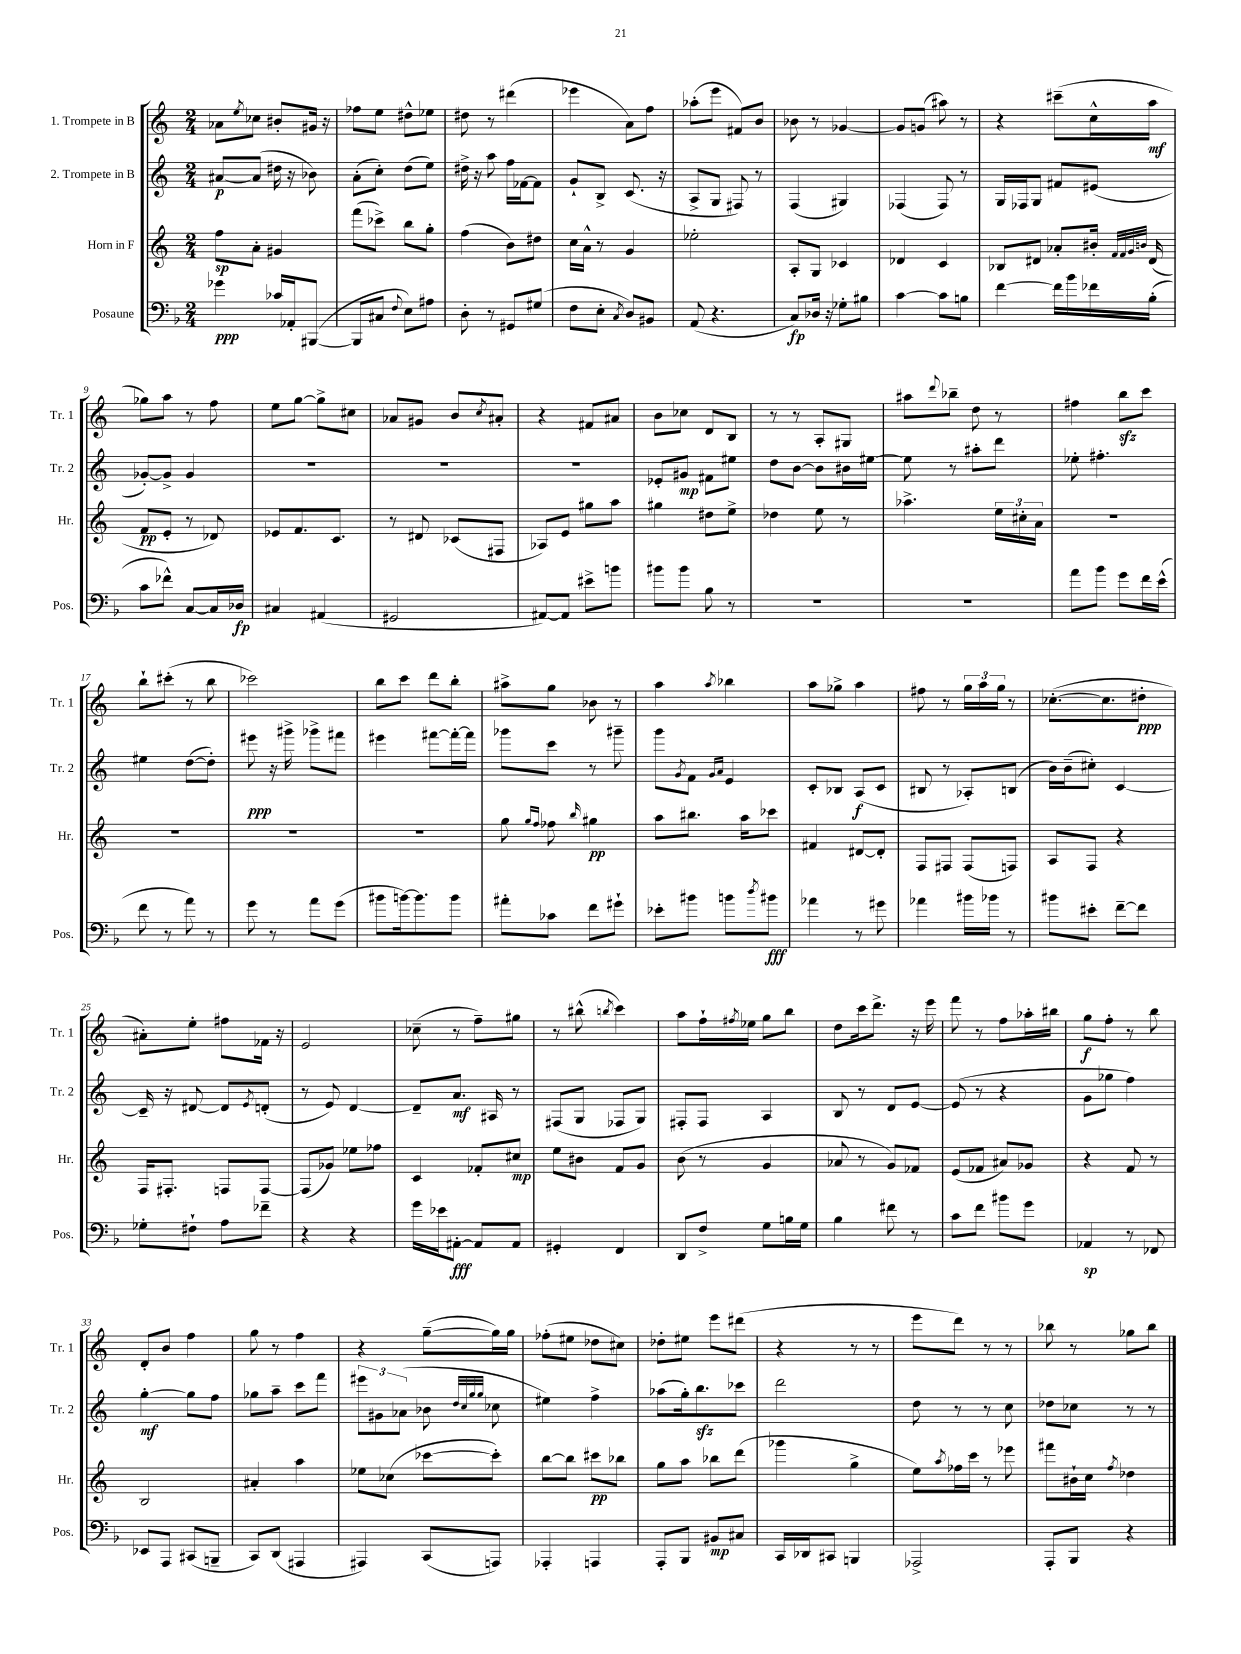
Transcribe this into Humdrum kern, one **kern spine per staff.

**kern	**dynam	**kern	**dynam	**kern	**dynam	**kern	**dynam
*part4	*part4	*part3	*part3	*part2	*part2	*part1	*part1
*staff4	*staff4	*staff3	*staff3	*staff2	*staff2	*staff1	*staff1
*I"Posaune	*	*I"Horn in F	*	*I"2. Trompete in B	*	*I"1. Trompete in B	*
*I'Pos.	*	*I'Hr.	*	*I'Tr. 2	*	*I'Tr. 1	*
*clefF4	*	*clefG2	*	*clefG2	*	*clefG2	*
*k[b-]	*	*k[]	*	*k[]	*	*k[]	*
*M2/4	*	*M2/4	*	*M2/4	*	*M2/4	*
=1	=1	=1	=1	=1	=1	=1	=1
4g-X\	ppp	8ff\L	sp	[8a#X/L	p	8a-X\L	.
.	.	.	.	.	.	8qee/	.
.	.	8a'\J	.	(8a#/J]	.	8cc-X\J	.
16c-X/LL	.	4g#X/	.	16dd#X\	.	8b#X'/L	.
16AA-X'/J	.	.	.	16r	.	.	.
([8BBB#X/J	.	.	.	8b-X\)	.	16g#X/Jk	.
.	.	.	.	.	.	16r	.
=2	=2	=2	=2	=2	=2	=2	=2
8BBB#/L]	.	(8fff\L	.	(8a'\L	.	8ff-X\L	.
8C#X/J	.	8ccc-X^\J)	.	8cc'\J)	.	8ee\J	.
8qqF/	.	.	.	.	.	.	.
8E\L)	.	8bb\L	.	(8dd\L	.	8dd#X^^\L	.
8A#X\J	.	8gg'\J	.	8ee\J)	.	8ee-X\J	.
=3	=3	=3	=3	=3	=3	=3	=3
8D'\	.	(4ff\	.	16dd#X^\	.	8dd#X\	.
.	.	.	.	16r	.	.	.
8r	.	.	.	8aa\	.	8r	.
8GG#X/L	.	8b\L)	.	16ff\LL	.	(4ddd#X\	.
.	.	.	.	[16f-X\J	.	.	.
(8G#X/J	.	8dd#X\J	.	8f-\J]	.	.	.
=4	=4	=4	=4	=4	=4	=4	=4
8F\L	.	16cc\LL	.	8g`/L	.	4eee-X\	.
.	.	16a^^\JJ	.	.	.	.	.
8E'\J	.	8r	.	8B^/J	.	.	.
8qC/	.	.	.	.	.	.	.
8D/L)	.	4g/	.	(8.c/	.	8a\L)	.
8BB#X/J	.	.	.	.	.	8ff\J	.
.	.	.	.	16r	.	.	.
=5	=5	=5	=5	=5	=5	=5	=5
(8AA/	.	2ee-X'\	.	8A^/L	.	(8aa-X'\L	.
4.r	.	.	.	8G/J	.	8eee\J	.
.	.	.	.	8F#X/)	.	8f#X/L)	.
.	.	.	.	8r	.	8b/J	.
=6	=6	=6	=6	=6	=6	=6	=6
8C/L)	fp	8A'/L	.	(4F/	.	8b-X\	.
16D-X/Jk	.	8G/J	.	.	.	8r	.
16r	.	.	.	.	.	.	.
8G-X'\L	.	4c-X/	.	4G#X/)	.	[4g-X/	.
8B#X\J	.	.	.	.	.	.	.
=7	=7	=7	=7	=7	=7	=7	=7
[4c\	.	4d-X/	.	(4F-X/	.	8g-/L]	.
.	.	.	.	.	.	(8gn/J	.
8c\L]	.	4c/	.	8F-/)	.	8aa#X\)	.
8Bn\J	.	.	.	8r	.	8r	.
=8	=8	=8	=8	=8	=8	=8	=8
[4f\	.	8B-X/L	.	16G/LL	.	4r	.
.	.	.	.	16F-X/J	.	.	.
.	.	8d#X/J	.	8G/J	.	.	.
16f\LL]	.	8a-X'/L	.	8f#X/L	.	(8ccc#X~\L	.
16b-\	.	.	.	.	.	.	.
16f-X\	.	16b#X'/Jk	.	(8e#X/J	.	16cc^^\L	.
.	.	32qqf/LLL	.	.	.	.	.
.	.	32qqf/	.	.	.	.	.
.	.	32qqg/	.	.	.	.	.
.	.	32qqbn/JJJ	.	.	.	.	.
(16B-'\JJ	.	(16d#/	.	.	.	16aa\JJ	mf
!!LO:LB:g=z
=9	=9	=9	=9	=9	=9	=9	=9
8c\L	.	8f/L	pp	[8g-X'/L)	.	8gg-X\L)	.
8f-X^^\J)	.	8e'/J	.	8g-^/J]	.	8aa\J	.
[8C/L	.	8r	.	4g-/	.	8r	.
16C/L]	.	8d-X/)	.	.	.	8ff\	.
16D-X/JJ	fp	.	.	.	.	.	.
=10	=10	=10	=10	=10	=10	=10	=10
4C#X/	.	8e-X/L	.	2r	.	8ee\L	.
.	.	8.f/	.	.	.	[8gg\J	.
(4AA#X/	.	.	.	.	.	8gg^\L]	.
.	.	8.c/J	.	.	.	.	.
.	.	.	.	.	.	8cc#X\J	.
=11	=11	=11	=11	=11	=11	=11	=11
2GG#X/	.	8r	.	2r	.	8a-X/L	.
.	.	8d#X/	.	.	.	8g#X/J	.
.	.	(8c-X/L	.	.	.	8b/L	.
.	.	.	.	.	.	8qcc/	.
.	.	8F#X/J	.	.	.	8a#X'/J	.
=12	=12	=12	=12	=12	=12	=12	=12
[8AA#X/L)	.	8A-X/L)	.	2r	.	4r	.
8AA#/J]	.	8e/J	.	.	.	.	.
8e#X^\L	.	8gg#X\L	.	.	.	8f#X/L	.
8bn\J	.	8aa\J	.	.	.	8a#X/J	.
=13	=13	=13	=13	=13	=13	=13	=13
8b#X\L	.	4gg#X\	.	8e-X'/L	.	8b\L	.
8b#\J	.	.	.	8g#X/J	mp	8cc-X\J	.
8B-\	.	8dd#X\L	.	8f#X\L	.	8d/L	.
8r	.	8ee^\J	.	8ee#X\J	.	8B/J	.
=14	=14	=14	=14	=14	=14	=14	=14
2r	.	4dd-X\	.	8dd\L	.	8r	.
.	.	.	.	[8b\J	.	8r	.
.	.	8ee\	.	8b\L]	.	8A'/L	.
.	.	8r	.	16b#X\L	.	8G#X/J	.
.	.	.	.	[16ee#X\JJ	.	.	.
=15	=15	=15	=15	=15	=15	=15	=15
2r	.	4.aa-X^\	.	8ee#\]	.	8aa#X\L	.
.	.	.	.	.	.	8qqddd/	.
.	.	.	.	8r	.	8bb-X~\J	.
.	.	.	.	8aa#X'\L	.	8dd\	.
.	.	24ee\LL	.	8ddd\J	.	8r	.
.	.	24cc#X'\	.	.	.	.	.
.	.	24a\JJ	.	.	.	.	.
=16	=16	=16	=16	=16	=16	=16	=16
8a\L	.	2r	.	8ee-X'\	.	4ff#X\	.
8b-\J	.	.	.	4.ff#X'\	.	.	.
8g\L	.	.	.	.	.	8bbzz\L	.
16f\L	.	.	.	.	.	8ccc\J	.
(16e^^\JJ	.	.	.	.	.	.	.
!!LO:LB:g=z
=17	=17	=17	=17	=17	=17	=17	=17
8f\	.	2r	.	4ee#X\	.	8bb`\L	.
8r	.	.	.	.	.	(8ccc#X'\J	.
8a\)	.	.	.	([8dd\L	.	8r	.
8r	.	.	.	8dd'\J])	.	8bb\	.
=18	=18	=18	=18	=18	=18	=18	=18
8g\	.	2r	.	8eee#X\	ppp	2ccc-X\)	.
8r	.	.	.	16r	.	.	.
.	.	.	.	16ggg#X^\	.	.	.
8a\L	.	.	.	8ggg-X^\L	.	.	.
(8g\J	.	.	.	8fff#X\J	.	.	.
=19	=19	=19	=19	=19	=19	=19	=19
8b#X\L	.	2r	.	4eee#X\	.	8bb\L	.
[16bn\k)	.	.	.	.	.	8ccc\J	.
8.b\]	.	.	.	.	.	.	.
.	.	.	.	[8fff#X\L	.	8ddd\L	.
8b\J	.	.	.	16fff#'\L_	.	8bb'\J	.
.	.	.	.	16fff#\JJ]	.	.	.
=20	=20	=20	=20	=20	=20	=20	=20
8a#X'\L	.	8gg\	.	8ggg-X\L	.	8aa#X^\L	.
.	.	16qqgg/LL	.	.	.	.	.
.	.	16qqff/JJ	.	.	.	.	.
8c-X\J	.	8ff-X\	.	8ccc\J	.	8gg\J	.
.	.	16qqbb/	.	.	.	.	.
8f\L	.	4gg#X\	pp	8r	.	8b-X\	.
8g#X`\J	.	.	.	8ggg#X~\	.	8r	.
=21	=21	=21	=21	=21	=21	=21	=21
8e-X'\L	.	8aa\L	.	8ggg\L	.	4aa\	.
.	.	.	.	8qg/	.	.	.
8b#X\J	.	8.bb#X\J	.	8f\J	.	.	.
.	.	.	.	16qqg/LL	.	.	.
.	.	.	.	16qqa/JJ	.	8qaa/	.
8bn\L	.	.	.	4e/	.	4bb-X\	.
.	.	16aa\KL	.	.	.	.	.
8qdd/	.	.	.	.	.	.	.
8b#X\J	fff	8ccc-X\J	.	.	.	.	.
=22	=22	=22	=22	=22	=22	=22	=22
4a-X\	.	4f#X/	.	8c'/L	.	8aa\L	.
.	.	.	.	8B-X/J	.	8gg-X^\J	.
8r	.	[8d#X/L	.	(8A/L	f	4aa\	.
8g#X\	.	8d#'/J]	.	8c/J	.	.	.
=23	=23	=23	=23	=23	=23	=23	=23
4a-X\	.	8F/L	.	8B#X/	.	8ff#X\	.
.	.	8F#X/J	.	8r	.	8r	.
16b#X\LL	.	(8F#/L	.	8A-X'/L)	.	24gg\LL	.
.	.	.	.	.	.	24aa\	.
16b-X\JJ	.	.	.	.	.	.	.
.	.	.	.	.	.	24gg\JJ	.
8r	.	8Fn/J)	.	(8Bn/J	.	8r	.
=24	=24	=24	=24	=24	=24	=24	=24
8b#X\L	.	8A/L	.	16b\LL)	.	([8.cc-X'\L	.
.	.	.	.	(16b~\J	.	.	.
8e#X'\J	.	8F/J	.	8cc#X'\J)	.	.	.
.	.	.	.	.	.	8.cc-\]	.
[8f~\L	.	4r	.	[4c/	.	.	.
8f\J]	.	.	.	.	.	8dd#X'\J	ppp
!!LO:LB:g=z
=25	=25	=25	=25	=25	=25	=25	=25
8G-X'\L	.	16F/KL	.	16c~/]	.	8a#X'\L)	.
.	.	8.F#X'/J	.	16r	.	.	.
8F#X`\J	.	.	.	[8d#X/	.	8ee'\J	.
8A\L	.	8Fn/L	.	8d#/L]	.	8ff#X\L	.
.	.	.	.	8qe/	.	.	.
8f-X~\J	.	[8F/J	.	(8dn'/J	.	16f-X\Jk	.
.	.	.	.	.	.	16r	.
=26	=26	=26	=26	=26	=26	=26	=26
4r	.	(8F/L]	.	8r	.	2e/	.
.	.	8g-X/J)	.	8e/)	.	.	.
4r	.	8ee-X\L	.	[4d/	.	.	.
.	.	8ff-X\J	.	.	.	.	.
=27	=27	=27	=27	=27	=27	=27	=27
16g\LL	.	4c/	.	8d~/L]	.	(8cc-X~\	.
16e-X\J	.	.	.	.	.	.	.
[8AA#X'\J	fff	.	.	8.a/J	mf	8r	.
8AA#/L]	.	8f-X'/L	.	.	.	8ff~\L)	.
.	.	.	.	16A#X/	.	.	.
8AA#/J	.	8cc#X/J	mp	8r	.	8gg#X\J	.
=28	=28	=28	=28	=28	=28	=28	=28
4GG#X'/	.	8ee\L	.	(8F#X/L	.	8r	.
.	.	8b#X\J	.	8G/J	.	(8bb#X^^\	.
.	.	.	.	.	.	8qbbn/	.
4FF/	.	8f/L	.	8F-X/L	.	4ccc\)	.
.	.	8g/J	.	8G/J)	.	.	.
=29	=29	=29	=29	=29	=29	=29	=29
8DD/L	.	(8b\	.	8F#X'/L	.	8aa\L	.
8F^/J	.	8r	.	8F#/J	.	16ff`\L	.
.	.	.	.	.	.	8qff#X/	.
.	.	.	.	.	.	16ee-X\JJ	.
8G\L	.	4g/	.	4A/	.	8gg\L	.
16Bn\L	.	.	.	.	.	8bb\J	.
16G\JJ	.	.	.	.	.	.	.
=30	=30	=30	=30	=30	=30	=30	=30
4B-\	.	8a-X/	.	8B/	.	8dd\L	.
.	.	8r	.	8r	.	16ccc\k	.
.	.	.	.	.	.	8.ddd^\J	.
8f#X\	.	8g/L)	.	8d/L	.	.	.
8r	.	8f-X/J	.	[8e/J	.	16r	.
.	.	.	.	.	.	16eee\	.
=31	=31	=31	=31	=31	=31	=31	=31
8c\L	.	(8e/L	.	(8e/]	.	8fff\	.
8f\J	.	8f-X/J	.	8r	.	8r	.
8b#X\L	.	8a#X/L)	.	4r	.	8ff\L	.
8g\J	.	8g-X/J	.	.	.	16aa-X'\L	.
.	.	.	.	.	.	16bb#X\JJ	.
=32	=32	=32	=32	=32	=32	=32	=32
4AA-X/	sp	4r	.	8g\L	.	8gg\L	f
.	.	.	.	8gg-X\J	.	8ff'\J	.
8r	.	8f/	.	4ff\)	.	8r	.
8FF-X/	.	8r	.	.	.	8bb\	.
!!LO:LB:g=z
=33	=33	=33	=33	=33	=33	=33	=33
8EE-X/L	.	2B/	.	[4gg'\	mf	8d'/L	.
8AAA/J	.	.	.	.	.	8b/J	.
(8CC#X/L	.	.	.	8gg\L]	.	4ff\	.
8BBBn~/J	.	.	.	8ff\J	.	.	.
=34	=34	=34	=34	=34	=34	=34	=34
8CC/L)	.	4a#X'/	.	8gg-X\L	.	8gg\	.
(8DD/J	.	.	.	8aa~\J	.	8r	.
4AAA#X/	.	4aa\	.	8ccc\L	.	4ff\	.
.	.	.	.	8fff\J	.	.	.
=35	=35	=35	=35	=35	=35	=35	=35
4AAA#X/)	.	8ee-X\L	.	12eee#X\L	.	4r	.
.	.	.	.	12g#X\	.	.	.
.	.	(8cc-X\J	.	.	.	.	.
.	.	.	.	(12a-X\J	.	.	.
(8CC/L	.	[8ccc-X\L	.	8b-X\	.	([8gg~\L	.
.	.	.	.	32qqdd/LLL	.	.	.
.	.	.	.	32qqcc/	.	.	.
.	.	.	.	32qqgg/	.	.	.
.	.	.	.	32qqgg/JJJ	.	.	.
8AAAn/J)	.	8ccc-'\J])	.	8cc-X\	.	16gg\L])	.
.	.	.	.	.	.	16gg\JJ	.
=36	=36	=36	=36	=36	=36	=36	=36
4AAA-X'/	.	[8bb\L	.	4ee#X\)	.	(8ff-X'\L	.
.	.	8bb\J]	.	.	.	8ee#X\J	.
4AAAn/	.	8ccc#X\L	pp	4ff^\	.	8dd-X\L	.
.	.	8bb-X\J	.	.	.	8cc#X\J)	.
=37	=37	=37	=37	=37	=37	=37	=37
8AAA'/L	.	8gg\L	.	(8aa-X\L	.	8dd-X'\L	.
8BBB-/J	.	8aa\J	.	16gg'\k)	.	8ee#X\J	.
.	.	.	.	8.bbzz\	.	.	.
8BB#X/L	mp	8bb-X\L	.	.	.	8eee\L	.
8C#X/J	.	(8ddd\J	.	8ccc-X\J	.	(8ddd#X\J	.
=38	=38	=38	=38	=38	=38	=38	=38
16CC/LL	.	4ggg-X\	.	2ddd\	.	4r	.
16DD-X/J	.	.	.	.	.	.	.
8CC#X/J	.	.	.	.	.	.	.
4BBBn/	.	4gg^\	.	.	.	8r	.
.	.	.	.	.	.	8r	.
=39	=39	=39	=39	=39	=39	=39	=39
2AAA-X^/	.	8ee\L)	.	8dd\	.	8eee\L	.
.	.	8qaa/	.	.	.	.	.
.	.	16ff-X\L	.	8r	.	8ddd\J)	.
.	.	16ccc\JJ	.	.	.	.	.
.	.	8r	.	8r	.	8r	.
.	.	8eee-X\	.	8cc\	.	8r	.
=40	=40	=40	=40	=40	=40	=40	=40
8AAA'/L	.	8fff#X\L	.	8dd-X\L	.	8bb-X\	.
8BBB-/J	.	16b#X`\L	.	8cc-X\J	.	8r	.
.	.	16cc\JJ	.	.	.	.	.
.	.	8qff/	.	.	.	.	.
4r	.	4dd-X\	.	8r	.	8gg-X\L	.
.	.	.	.	8r	.	8bb-\J	.
==	==	==	==	==	==	==	==
*-	*-	*-	*-	*-	*-	*-	*-
